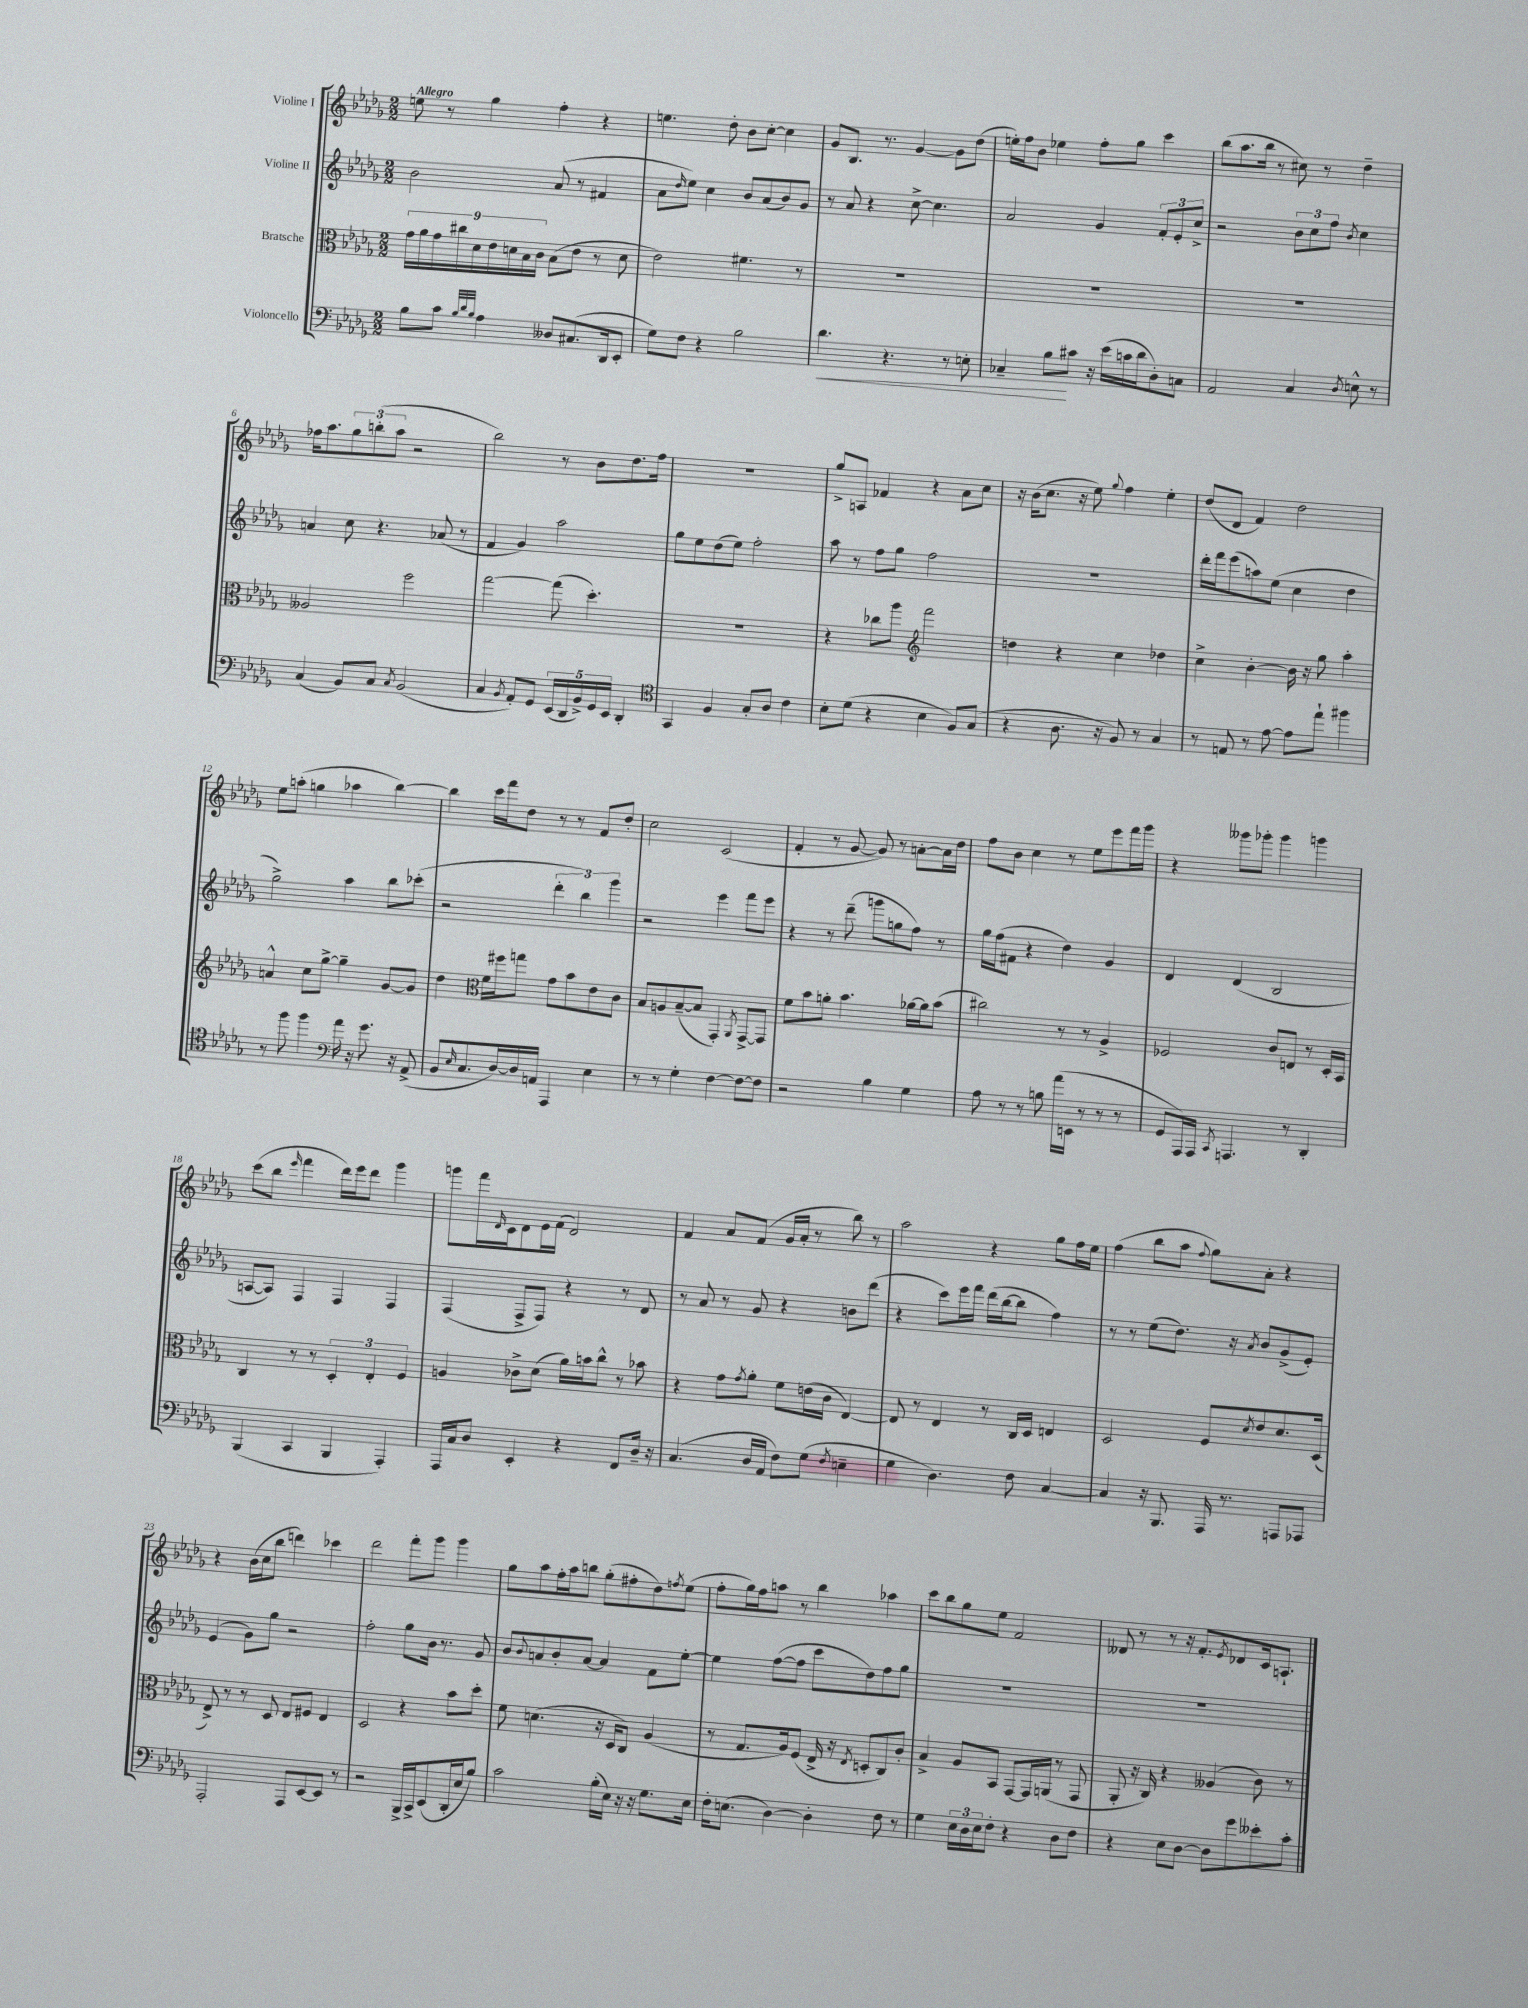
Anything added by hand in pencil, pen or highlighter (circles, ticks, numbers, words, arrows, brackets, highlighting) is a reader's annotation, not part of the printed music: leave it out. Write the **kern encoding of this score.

**kern	**kern	**kern	**kern
*staff4	*staff3	*staff2	*staff1
*clefF4	*clefC3	*clefG2	*clefG2
*k[b-e-a-d-g-]	*k[b-e-a-d-g-]	*k[b-e-a-d-g-]	*k[b-e-a-d-g-]
*M2/2	*M2/2	*M2/2	*M2/2
8B-\L	18g-\LL	2b-\	8ee\
.	18a-\	.	.
.	18g-\	.	.
8c\J	.	.	8r
.	18cc#\	.	.
.	18d-\	.	.
32qqB-/LLL	.	.	.
32qqd-/	.	.	.
32qqB-/JJJ	.	.	.
4A-\	.	.	4gg-\
.	18e-\	.	.
.	18d\	.	.
.	18B-\	.	.
.	18c\JJ	.	.
8D--/L	(8B-\L	(8a-/	4ff'\
(8.C#/	8e-\J	8r	.
.	8r	4f#/	4r
16DD-/k	.	.	.
8EE-'/J	8d\	.	.
=	=	=	=
8G-\L)	2e-\)	8a-\L	4.ee\
.	.	16qqdd-/	.
8F\J	.	8ee-\J)	.
4r	.	4cc\	.
.	.	.	8dd-'\
2B-\	4.f#\	8b-/L	8b-\L
.	.	(8a-/	[8cc'\J
.	.	8b-/)	4cc\]
.	8r	8g-/J	.
=	=	=	=
4.d-\	1r	8r	8g-/L
.	.	8a-/	8.B-/J
.	.	4r	.
.	.	.	8.r
4.r	.	.	.
.	.	[8cc^\	[4g-/
.	.	4.cc\]	.
8r	.	.	8g-\]L
8E'\	.	.	(8dd-\J
=	=	=	=
4C-~/	1r	2a-/	16ee'\LL)
.	.	.	16ff\J
.	.	.	8b-\J
8B-\L	.	.	4ee-\
8c#\J	.	.	.
16r	.	4g-/	8ff'\L
(16e-\LL	.	.	.
16c\	.	.	8gg-\J
16d-\J	.	.	.
8D-'\)	.	12f'/L	4ccc\
.	.	12e-'/	.
8C\J	.	.	.
.	.	12cc^/J	.
=	=	=	=
2AA-/	1r	2r	(8bb-\L
.	.	.	8.aa-\
.	.	.	16bb-\Jk
.	.	.	8r
4C/	.	12b-\L	8cc#\)
.	.	12cc\	.
.	.	.	8r
.	.	12ff\J	.
8qD-/	.	8qb-/	.
8E^^\	.	4cc\	4dd-~\
8r	.	.	.
=	=	=	=
(4C/	2A--/	4a/	16ff-\LK
.	.	.	8.aa-\
8BB-/L)	.	8cc\	12gg-\
.	.	.	(12bb'\
8C/J	.	4.r	.
.	.	.	12aa-\J
8qC/	.	.	.
(2BB-/	2ff\	.	2r
.	.	(8a-/	.
.	.	8r	.
=	=	=	=
4C/	[2gg-\	4f/	2bb-\)
8qBB-/	.	.	.
8AA-'/L)	.	4g-/)	.
8GG-/J	.	.	.
(20EE-/LL	(8gg-\]	2aa-\	8r
20DD-/	.	.	.
20BB-^/)	.	.	.
.	4.dd-'\)	.	8b-\L
20GG-/	.	.	.
20EE-/JJ	.	.	.
4DD-'/	.	.	8.dd-\
.	.	.	16ff\Jk
=	=	=	=
*clefC4	*	*	*
4GG-/	1r	8gg-\L	1r
.	.	8ee-\	.
4F/	.	(8dd-\	.
.	.	8ee-\J)	.
8G-'/L	.	2ff'\	.
8A-/J	.	.	.
4c\	.	.	.
=	=	=	=
8B-'\L	4r	8aa-\	8gg-^/L
(8d-\J	.	8r	8A/J
4r	8cc-\L	8ff\L	4f-/
.	8aa-\J	8gg-\J	.
*	*clefG2	*	*
4B-\	2fff\	2ff\	4r
8F/L)	.	.	8a-\L
(8G-/J	.	.	8cc\J
=	=	=	=
4r	4dd\	1r	16r
.	.	.	(16b-\LK
.	.	.	8.cc\J
8.A-\	4r	.	.
.	.	.	16r
.	.	.	8ee-\)
16r	.	.	.
.	.	.	8qqgg-/
8F/)	4cc\	.	4ff\
8r	.	.	.
4G-/	4dd-\	.	4ee-'\
=	=	=	=
8r	4cc^\	16ddd-'\LL	(8dd-/L
.	.	16fff\J	.
8E/	.	(8eee-\	8d-/J
8r	[4b-'\	8aa\)	4f/)
[8e-\	.	(8ee-\J	.
8e-\]L	16b-\]	4cc\	2dd-\
.	16r	.	.
8ee-`\J	8gg-\	.	.
4ff#\	4aa-'\	4dd-\	.
=	=	=	=
8r	4a^^/	2gg-^\)	8ee-\L
8ff\	.	.	(8aa'\J
4ff\	8cc\L	.	4gg\
.	[8gg-^\J	.	.
*clefF4	*	*	*
16a-\	4gg-~\]	4aa-\	4aa-\
16r	.	.	.
8.g-\	.	.	.
.	[8g-/L	8bb-\L	[4bb-\)
16r	.	.	.
(8AA-^/	8g-/]J	(8ccc-'\J	.
=	=	=	=
8BB-/L	4dd-\	2r	4bb-\]
16qqE-/	.	.	.
8.C/	.	.	.
*	*clefC3	*	*
.	16f\LL	.	16ccc\LL
[16D-/L)	16ff#\J	.	16fff\J
16D-/]	8gg\J	.	8dd-\J
16AA/JJ	.	.	.
4AAA-/	8g-\L	6ddd-'\	8r
.	8b-\	.	8r
.	.	6bb-\)	.
4E-\	8e-\	.	8f/L
.	.	6ggg-\	.
.	8c\J	.	8dd-'/J
=	=	=	=
8r	8B-/L	2r	2cc\
8r	8A/	.	.
4G-'\	([8B-~/	.	.
.	8B-/]J	.	.
[4F\	4GG-'/)	4eee-\	(2c/
.	8qAA-/	.	.
8F\_L	[8GG-^/L	8fff\L	.
8F\]J	8GG-/]J	8eee-\J	.
=	=	=	=
2r	8f\L	4r	4f'/
.	8b-\	.	.
.	8a'\J	8r	8r
.	4.b-\	(8ddd-~\	[8g-/
4B-\	.	8ggg\L	8g-/])
.	.	8gg\	8r
4G-\	[16a-\LL	8ff\J)	[8a'\L
.	16a-\]J	.	.
.	(8b-\J	8r	16a\]L
.	.	.	16dd-\JJ
=	=	=	=
8A-\	2cc#\)	16gg-\LL	8ff\L
.	.	(16ff\J	.
8r	.	8f#\J	8b-\J
8r	.	4r	4cc\
8B\	.	.	.
(16a-\LL	8r	4dd-\)	8r
16EE\JJ	.	.	.
8r	8r	.	8ee-\L
8r	4A-^/	4g-/	8eee-\
8r	.	.	16fff\L
.	.	.	16ggg-\JJ
=	=	=	=
8GG-/L	2F-/	4d-/	4r
16AAA-/L)	.	.	.
16AAA-/JJ	.	.	.
8qCC/	.	.	.
4.AAA/	.	(4d-/	8ggg--\L
.	.	.	8ggg-'\J
.	8c/L	2B-/	4ggg-\
8r	8E/J	.	.
4DD-'/	8r	.	4ggg\
.	16D-'/LL	.	.
.	16BB-/JJ	.	.
=	=	=	=
(4BBB-/	4C/	[8A/L	(8ccc\L
.	.	8A/]J)	8bb-\J
.	.	.	16qqeee-/
4CC/	8r	4F/	4fff\
.	8r	.	.
4BBB-/	6D-'/	4F/	16ddd-\LL)
.	.	.	16eee-\J
.	.	.	8ddd-\J
.	6E-'/	.	.
4AAA-'/)	.	4F/	4ggg-\
.	6F/	.	.
=	=	=	=
16AAA-/LL	4A/	(4F/	8ggg\L
16C/J	.	.	.
8D-/J	.	.	16fff\L
.	.	.	16qqd-/
.	.	.	16c\J
4EE-'/	8c-^\L	8F^/L	8d-\
.	(8d-\J	8F/J)	16e-\L
.	.	.	(16f\JJ
4r	16a-\LL)	4r	2d-/)
.	16b\J	.	.
.	8cc^^\J	.	.
8FF/L	8r	8r	.
16D-~/Jk	8b-\	8d-/	.
16r	.	.	.
=	=	=	=
(4.C/	4r	8r	4f/
.	.	8a-/	.
.	8g-\L	8r	8a-/L
.	8qg-/	.	.
16D-/LL	8a-'\J	8g-/	(8f/J
16AA-/JJ	.	.	.
8F\L)	8f\L	4r	16g-/LL
.	.	.	16a-'/JJ
(8G-\J	(16e\L	.	8r
.	16c\JJ	.	.
8qF/	.	.	.
4E~\	[4E-/)	8b\L	8bb-\)
.	.	(8ddd-\J	8r
=	=	=	=
4G-\	8E-/]	4r	2aa-\
.	8r	.	.
4.D-\)	4E-/	8ccc\L)	.
.	.	16eee-\L	.
.	.	16fff\JJ	.
.	8r	(16ddd-\LL	4r
.	.	[16bb-\J	.
8F\	16C/LL	8bb-\]J	.
.	16D-/JJ	.	.
[4C/	4E/	4ff\)	8gg-\L
.	.	.	16ff\L
.	.	.	16ee-\JJ
=	=	=	=
4C/]	2D-/	8r	(4ff\
.	.	8r	.
16r	.	(8ee-\L	8bb-\L
8.BBB-/	.	.	.
.	.	8.dd-\J)	8aa-\J
.	.	.	8qqff/
16AAA-/	8F/L	.	8gg-\L)
8.r	.	16r	.
.	8qd-/	8qa-/	.
.	8e-/	8b-/L	8a-'\J
8AAA/L	8.d-/	(8g-^/	4r
8AAA-/J	.	8e-'/J)	.
.	(16D-/Jk	.	.
=	=	=	=
2AAA-'/	8E-^/)	(4e-/	4r
.	8r	.	.
.	8r	8g-\L)	(16b-\LL
.	.	.	16cc\J
.	8D-/	8gg-\J	8bb-\J
8AAA-/L	8E-/L	2r	4ddd\)
[8EE-/	8F#/J	.	.
8EE-/]J	4E-/	.	4ccc-\
8r	.	.	.
=	=	=	=
2r	2D-/	2ff'\	2ddd-\
16BBB-^/LL	4r	8gg-\L	8fff'\L
16CC^/J	.	.	.
(8EE-/	.	16b-\Jk	8ggg-\J
.	.	8.r	.
16DD-'/L	8b-\L	.	4ggg-\
16E-/J	.	.	.
8B-/J)	8dd-'\J	8g-/	.
=	=	=	=
2c\	8f\	8b-/L	8gg-\L
.	.	8qqb-/	.
.	(4.d\	8a/	8aa-\
.	.	8b-'/	16ff'\L
.	.	.	16aa-\J
.	.	[8a/J	8bb\J
(16B-'\LL	16r	4a/]	(8gg-'\L
16E-\JJ)	16D-/LK	.	.
16r	8C/J)	.	8ff#'\
16r	.	.	.
8.G-\L	(4A-/	8f\L	8dd-\)
.	.	.	8qff/
.	.	[8ee-'\J	(8ee-\J
16E-\Jk	.	.	.
=	=	=	=
16F'\LK	8r	4ee-\]	8ff'\L
(8.E\J	.	.	.
.	8.G-/L	.	16gg-\L)
.	.	.	16ff\J
[4D-\)	.	([8ff\L	8aa\J
.	16A-/k)	.	.
.	(8F/J	8ff\]J	8r
4D-'\]	16E-^/	8ccc\L	4bb-\
.	16r	.	.
.	8qE-/	.	.
.	8D'/L	8dd-\)	.
8F\	8C/)	8ff\	4aa-\
8r	8c'/J	8gg-\J	.
=	=	=	=
4G-\	4B-^/	1r	8ccc\L
.	.	.	8bb-\
24E-\LL	8A-/L	.	8gg-\
24D-\	.	.	.
24E-\J	.	.	.
8F'\J	8BB-/J	.	8ee-\J
4r	[8GG-/L	.	2f/
.	16GG-/]L	.	.
.	(16AA/JJ	.	.
8D-\L	8r	.	.
8F\J	8GG-/	.	.
=	=	=	=
4r	8AA-'/	1r	8d--/
.	16r	.	8r
.	16C/)	.	.
8E-\L	4r	.	8r
[8D-\J	.	.	16r
.	.	.	8.f'/L
8D-\]L	(4A--/	.	.
.	.	.	8qe-/
8g-\	.	.	8d-/
8e--'\	8c\)	.	16c/k
.	.	.	8.A`/J
8c'\J	8r	.	.
==	==	==	==
*-	*-	*-	*-
